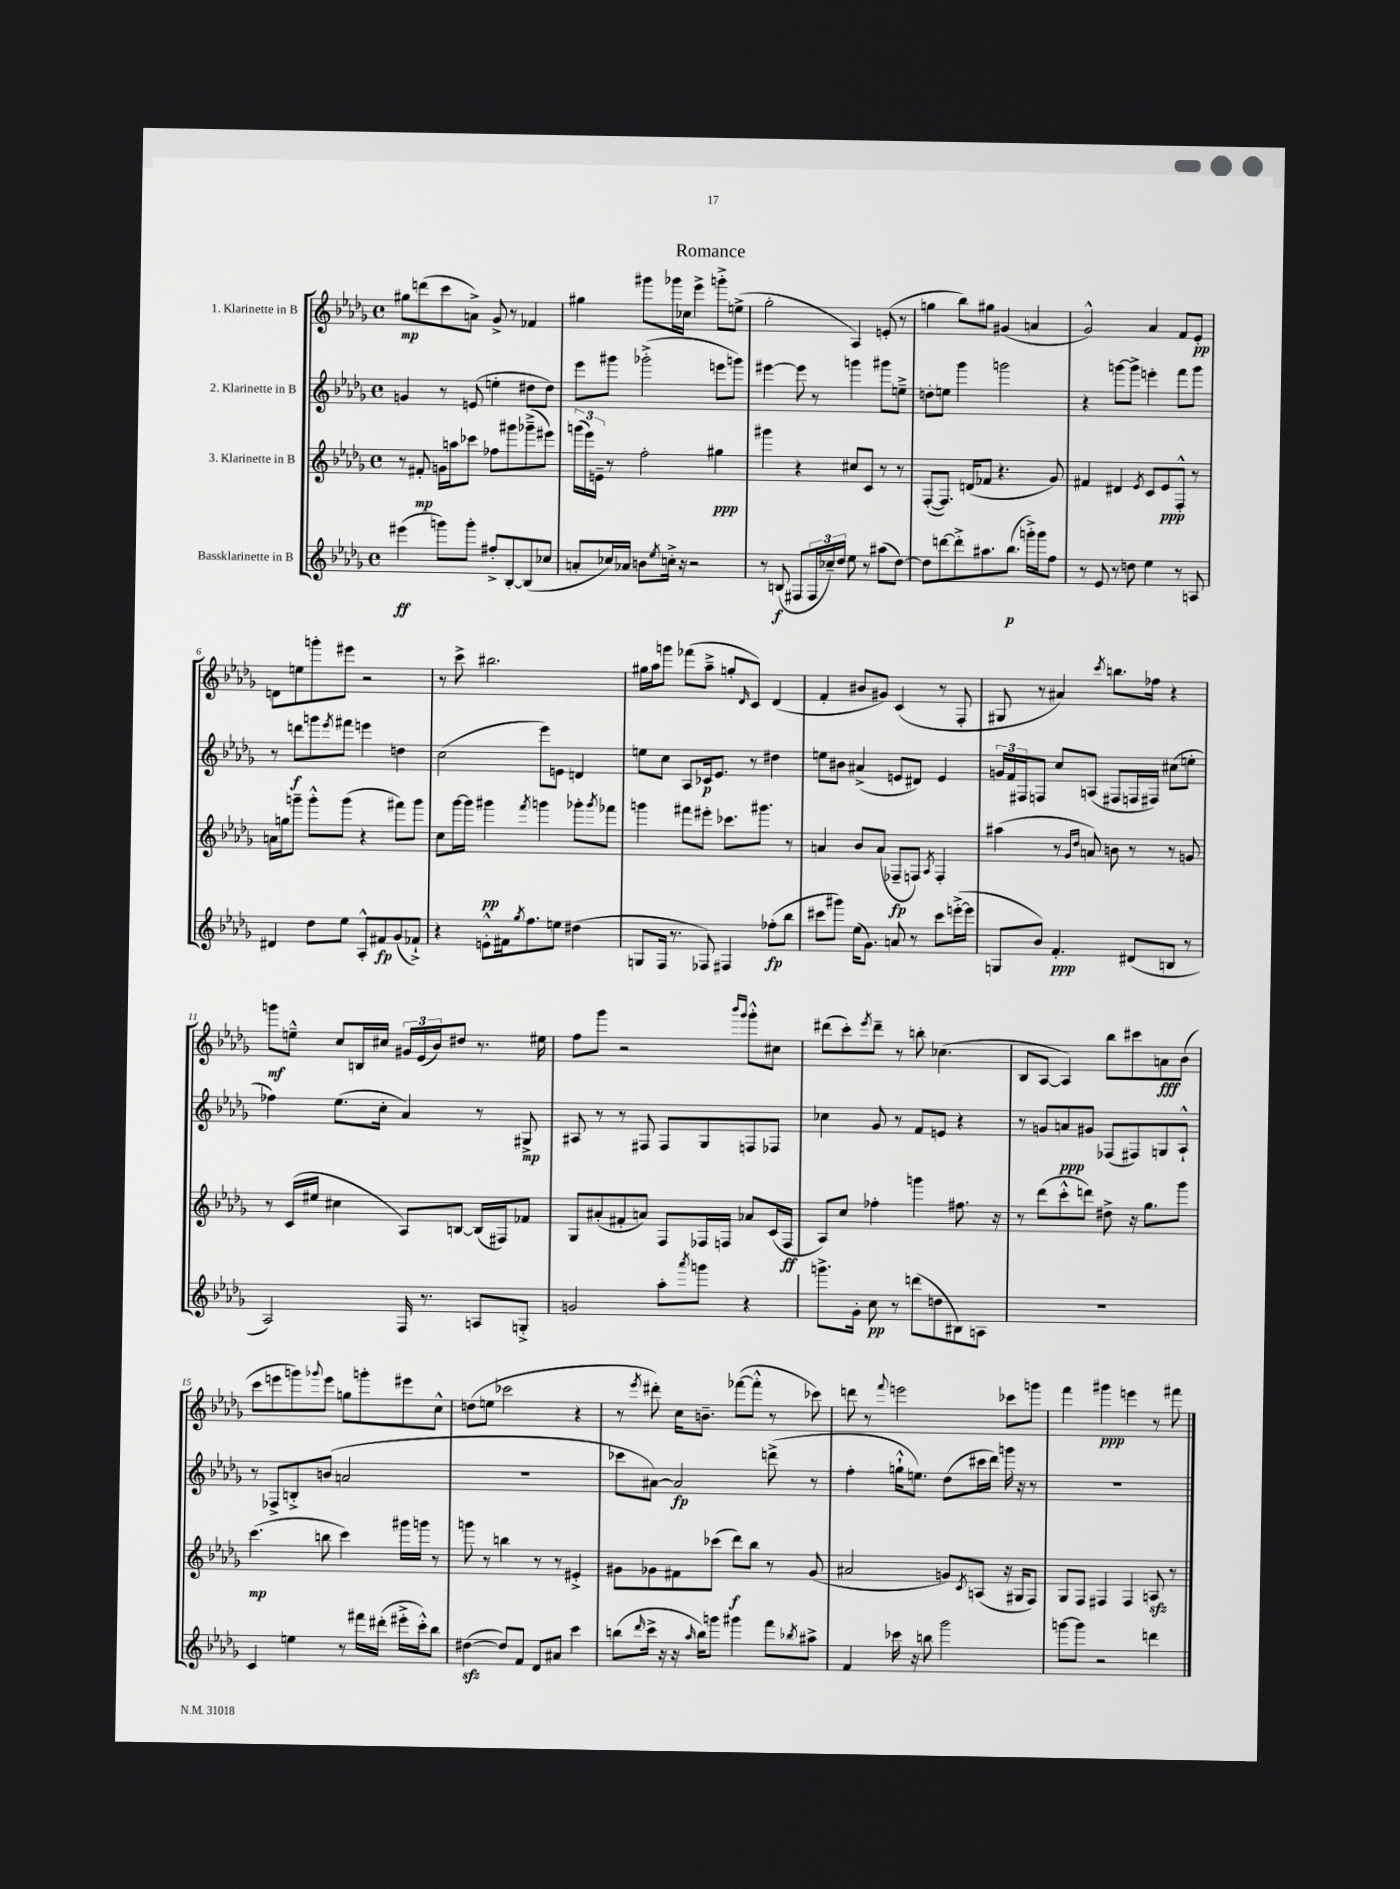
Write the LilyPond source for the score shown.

\header { title = "Romance" }
<<
\new StaffGroup <<
\new Staff = "s0" \with { instrumentName = "1. Klarinette in B" } {
    \clef treble \key des \major \defaultTimeSignature \time 4/4
    gis''8\mp d'''8( c'''8 a'8->) ges'8-> r8 fes'4 |
    gis''4 gis'''8 ges'''16 ces''16 ees'''4-> g'''8-.-> e''8->( |
    ges''2-. aes4) e'8-.( r8 |
    g''4 bes''8) gis''8 gis'4( a'4 |
    ges'2-^) aes'4 f'8 ees'8-.\pp |
    d'8 e''8 g'''8-. eis'''8 r2 |
    r8 c'''8-> bis''2. |
    gis''16 aes''16 g'''8 fes'''8( aes''8---> g''8-. \grace { des'16 } c'8) des'4( |
    f'4-. bis'8 gis'8) c'4( r8 f8-. |
    gis8 r8 ais'4) \acciaccatura { c'''8 } b''8. fes''16 r4 |
    g'''8\mf e''8---^ c''8 b16 cis''16 \tuplet 3/2 { gis'16 ees'16( bes'16) } dis''8 r8. eis''16 |
    f''8 ges'''8 r2 \grace { bes'''16 ges'''16 } ges'''8-.-^ cis''8 |
    dis'''8( c'''8-.) \acciaccatura { ees'''8 } dis'''8-- r8 b''8-. ces''4.( |
    bes8 aes8~ aes4) bes''8 cis'''8 a'8\fff bes'8( |
    c'''8 e'''8 g'''8) \appoggiatura { ges'''8 } e'''8 g''8 g'''8-. eis'''8 c''8-^ |
    d''8( e''8 ces'''2 r4 |
    r8 \acciaccatura { ees'''8 } dis'''8-.) c''16 b'8.-- fes'''8~( fes'''8-.-^ r8 ces'''8) |
    d'''8 r8 \appoggiatura { f'''8 } e'''2 ces'''8 g'''8 |
    f'''4 gis'''4\ppp e'''4 r8 fis'''8 \bar "|." |
}
\new Staff = "s1" \with { instrumentName = "2. Klarinette in B" } {
    \clef treble \key des \major \defaultTimeSignature \time 4/4
    g'4 r8 e'8( e''4-. dis''8 dis''8) |
    ees'''8 gis'''8 ges'''2-.->( e'''8 g'''8) |
    eis'''4~ eis'''8 r8 g'''4 gis'''8 e''8---> |
    d''8-. e''8 ges'''4 g'''2 |
    r4 g'''8~ g'''8-> e'''4-. f'''8 g'''8 |
    r8 d'''8\f g'''8 \acciaccatura { ees'''8 } fis'''8 e'''4 d''4 |
    c''2( ees'''8) e'8 d'4 |
    e''8 c''8 aes8 ces'16\p ees'8. r8 dis''4 |
    e''8 bis'8 ais'4->( e'8 dis'8) e'4 |
    \tuplet 3/2 { g'16 f'16 fis16 } f8 c''8 a8( fis8 f16 fis16) cis''8( e''8-. |
    fes''4) ees''8.( c''16-. aes'4) r8 gis8->\mp |
    ais8 r8 r8 fis8 fis8 ges8 f8 fes8 |
    ces''4 ges'8 r8 f'8 e'8 r4 |
    r8 g'8 a'8\ppp gis'8 fes8( fis8) g8 aes8-!-^ |
    r8 fes8-> b8-.-> b'8( a'2 |
    R1 |
    ces'''8 ais'8~) ais'2\fp d'''8->( r8 |
    f''4-. g''16-!-^ e''8.) des''8( cis'''16 des'''16) g'''16 r16 r8 |
    R1 \bar "|." |
}
\new Staff = "s2" \with { instrumentName = "3. Klarinette in B" } {
    \clef treble \key des \major \defaultTimeSignature \time 4/4
    r8 fis'8-.\mp g'16 a''16 ces'''8 fes''8 gis'''8 ges'''8--->( eis'''8) |
    \tuplet 3/2 { g'''16( ees'''16) e'16-- } r8 f''2-. gis''4\ppp |
    gis'''4 r4 cis''8 c'8 r8 r8 |
    f8~-.( f8.) d'16( fes'8 r4. ges'8) |
    fis'4 dis'4 \acciaccatura { ees'8 } c'8 ees'8\ppp f8-.-^ r8 |
    a'16 g''16 g'''8-- g'''8-.-^ g'''8( r4 fis'''8) g'''8 |
    c''8 ges'''16~ ges'''16 gis'''4\pp \acciaccatura { f'''8 } g'''4 ges'''8-. \acciaccatura { ges'''8 } fes'''8 |
    g'''4 fis'''8 eis'''8-. ces'''8. gis'''8. r8 |
    a'4 bes'8 a'8( fes8--\fp f8) \acciaccatura { aes8 } f4-. |
    ais''4( r8 \grace { ges'16 des''16 } a'8) b'8 r8 r8 g'8 |
    r8 c'16( eis''16 cis''4 aes8) b8~ b16( fis16) fes'8 |
    ges8 ais'8-.( fis'8-. a'8) f8 fes16 f16 aes'8 c'16( f16\ff |
    aes8) c''8 fes''4-. g'''4 fis''8. r16 |
    r8 des'''8( c'''8-.-^ d'''8) dis''8-> r16 ges''8. ges'''8 |
    c'''4.\mp( b''8 c'''4) gis'''16 g'''16 r8 |
    g'''8 r8 b''4 r8 r8 eis'4-.-> |
    gis'8 ges'8 fis'8 ces'''8( des'''8\f) bes''8 r8 ges'8( |
    ais'2 g'8) \acciaccatura { c'8 } a8( r16 gis16 f8) |
    ges8 f8 fis4 fis4 a8\sfz r8 \bar "|." |
}
\new Staff = "s3" \with { instrumentName = "Bassklarinette in B" } {
    \clef treble \key des \major \defaultTimeSignature \time 4/4
    eis'''4\ff( g'''8) g'''8-. fis''8-.-> bes8~-. bes8( ces''8 |
    a'8-. ces''16) aes'16 b'8 \acciaccatura { ees''8 } c''16-.-> r16 r2 |
    r8 b8\f( fis8 \tuplet 3/2 { fis16 ces''16--) des''16 } ees''8 r8 ais''8( des''8~) |
    des''8 d'''8~ d'''8-.-> ais''8. bes''8.\p( g'''16-.->) g'''16 f''8 |
    r8 ees'8 r8 d''8 ees''4 r8 a8 |
    dis'4 des''8 ees''8 aes8-.-^ fis'8\fp ges'8( fes'8-!->) |
    r4 e'8-.-^ fis'16 \acciaccatura { ges''8 } f''8. e''8 dis''4( |
    g8 f16 r8. fes8) fis4 fes''8-.\fp( bes''8 |
    cis'''8 gis'''8) ees''16( ges'8.) a'8 r8 cis'''8 e'''16~-.->( e'''16 |
    g8 bes'8) f'4.-.\ppp dis'8( b8 r8 |
    aes2) f16 r8. a8 g8-.-> |
    g'2 aes''8-. \acciaccatura { aes'''8 } g'''8 r4 |
    g'''8.-> ges'16-. c''8\pp r8 d'''8( d''8 bis8) a8 |
    R1 |
    c'4 e''4 r8 fis'''16 dis'''16-.( eis'''16-.-> c'''16-.-^) bes''8 |
    dis''4~\sfz( dis''8) f'8 des'8 ais'8 c'''4 |
    b''8( \grace { des'''16 } c'''16-> r16 r16 \grace { aes''16 } b''16) g'''8 gis'''4 f'''8 \acciaccatura { bes''8 } ais''8-> |
    f'4 ces'''16 r16 b''8 ges'''2 |
    g'''8~ g'''8 r2 d'''4 \bar "|." |
}
>>
>>
